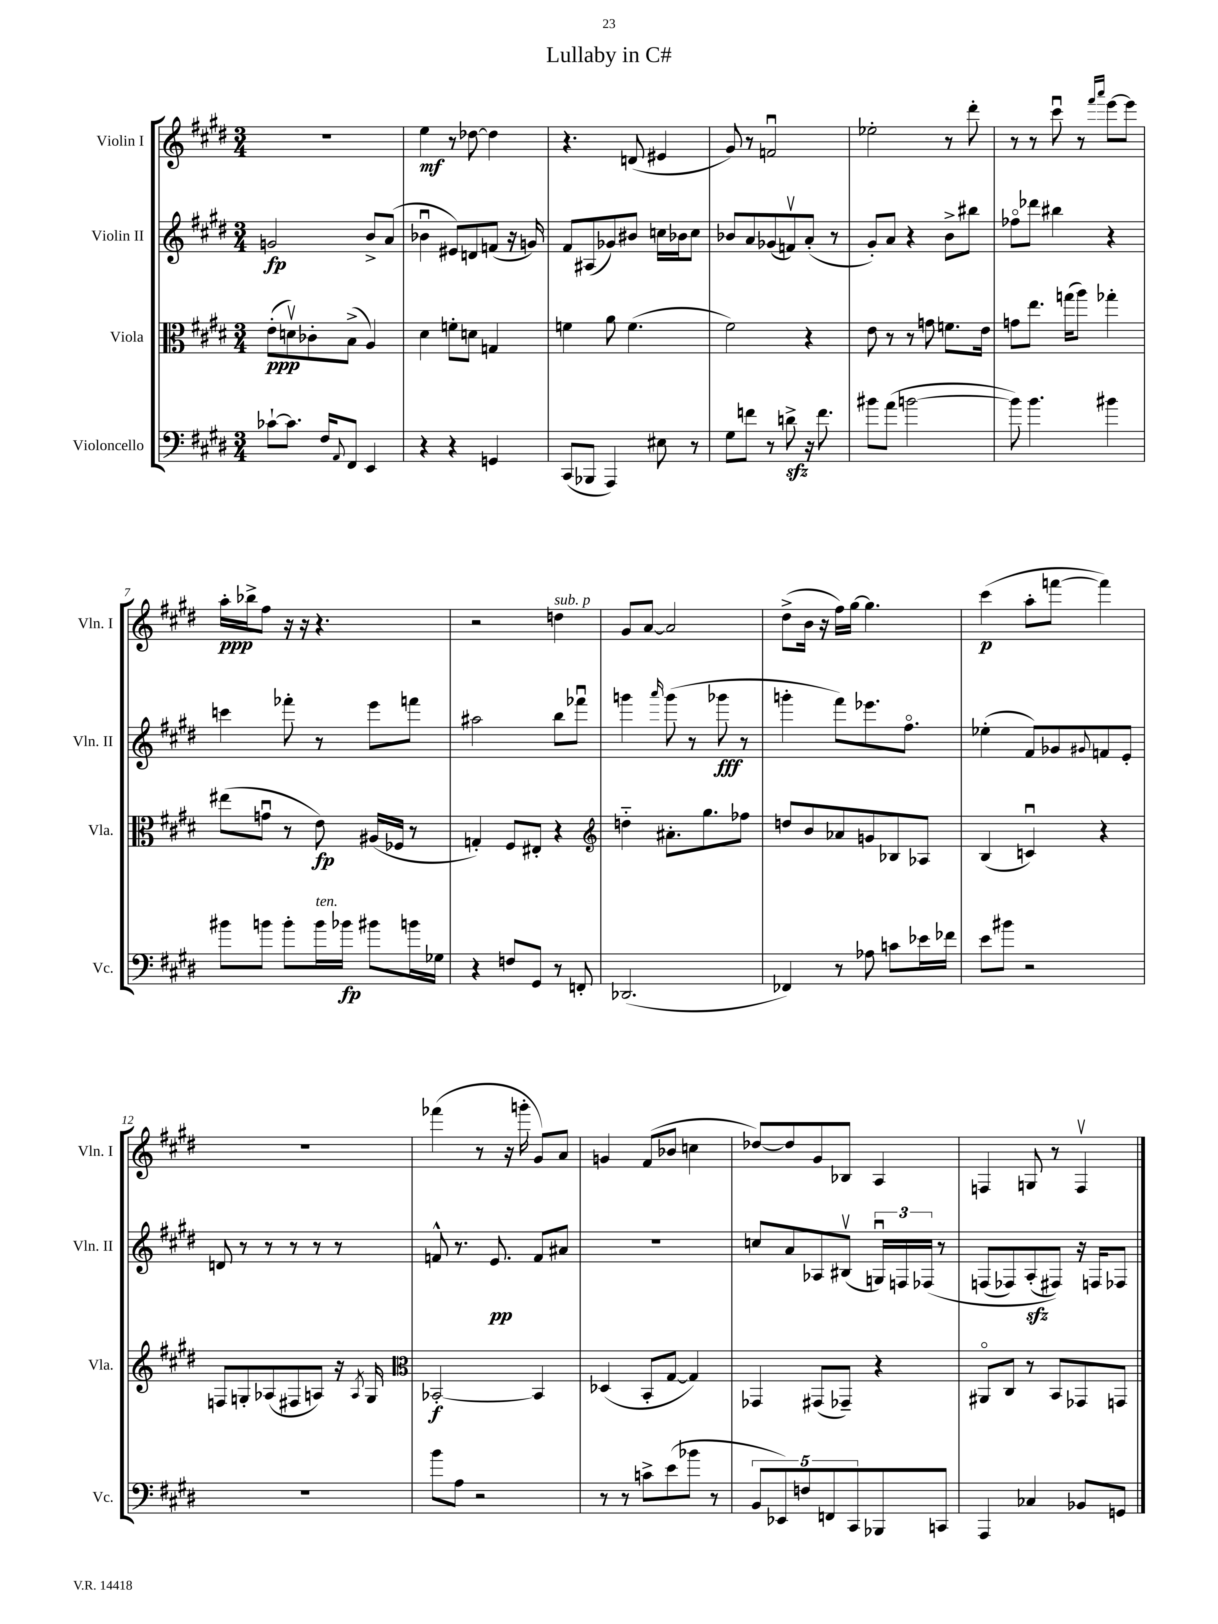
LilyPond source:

\header { title = "Lullaby in C#" }
<<
\new StaffGroup <<
\new Staff = "s0" \with { instrumentName = "Violin I" shortInstrumentName = "Vln. I" } {
    \clef treble \key e \major \numericTimeSignature \time 3/4
    R2. |
    e''4\mf r8 des''8~ des''4 |
    r4. d'8( eis'4 |
    gis'8) r8 f'2\downbow |
    ees''2-. r8 dis'''8-. |
    r8 r8 cis'''8\downbow r8 \grace { fis'''16 a'''16 } e'''8~ e'''8 |
    a''16-.\ppp bes''16-> fis''8 r16 r16 r4. |
    r2 d''4^\markup { \italic "sub. p" } |
    gis'8 a'8~ a'2 |
    dis''8->( b'16 r16 fis''16) gis''16~ gis''4. |
    cis'''4\p( a''8-. f'''8~ f'''4) |
    R2. |
    fes'''4( r8 r16 g'''16-. gis'8) a'8 |
    g'4 fis'8( bes'8 c''4 |
    des''8~) des''8 gis'8 bes8 a4 |
    f4 g8 r8 f4\upbow \bar "|." |
}
\new Staff = "s1" \with { instrumentName = "Violin II" shortInstrumentName = "Vln. II" } {
    \clef treble \key e \major \numericTimeSignature \time 3/4
    g'2\fp b'8-> a'8( |
    bes'4\downbow eis'8) d'8 f'8( r16 g'16) |
    fis'8 ais8( ges'8) bis'8 c''16 bes'16 c''8 |
    bes'8 a'8 ges'8( f'8\upbow) a'8-.( r8 |
    gis'8-.) a'8 r4 b'8-> bis''8 |
    fes''8\flageolet des'''8 bis''4 r4 |
    c'''4 fes'''8-. r8 e'''8 f'''8 |
    ais''2 b''8 fes'''8\downbow |
    g'''4 \grace { a'''16 } g'''8( r8 ges'''8\fff r8 |
    g'''4-. fis'''8) ees'''8. fis''8.\flageolet |
    ees''4-.( fis'8) ges'8 \appoggiatura { gis'8 } f'8 e'8-. |
    d'8 r8 r8 r8 r8 r8 |
    f'8-^ r8. e'8.\pp f'8 ais'8 |
    R2. |
    c''8 a'8 aes8 bis8\upbow( \tuplet 3/2 { g16\downbow) f16 fes16\( } r8 |
    f8( fes8) a8-.\sfz( fis8)\) r16 f16 fes8 \bar "|." |
}
\new Staff = "s2" \with { instrumentName = "Viola" shortInstrumentName = "Vla." } {
    \clef alto \key e \major \numericTimeSignature \time 3/4
    e'8-.\ppp( d'8\upbow) ces'8-. b8->( a4) |
    dis'4 f'8-. d'8 g4 |
    f'4 a'8 f'4.( |
    fis'2) r4 |
    e'8 r8 r8 g'8 f'8. e'16 |
    g'8 e''8. g''16( a''8) ges''4-. |
    eis''8( g'8\downbow r8 e'8\fp) ais16( fes16 r8 |
    g4-.) fis8 eis8-. r4 |
    \clef treble d''4-_ ais'8.-. gis''8. fes''8 |
    d''8 b'8 aes'8 g'8 bes8 aes8 |
    b4( c'4\downbow) r4 |
    f8 g8-. aes8( fis8 a8) r16 \acciaccatura { a8 } g16 |
    \clef alto bes,2~-.\f bes,4 |
    des4( b,8-. gis8~ gis4) |
    ges,4 gis,8( ges,8--) r4 |
    ais,8\flageolet cis8 r8 b,8 ges,8 g,8 \bar "|." |
}
\new Staff = "s3" \with { instrumentName = "Violoncello" shortInstrumentName = "Vc." } {
    \clef bass \key e \major \numericTimeSignature \time 3/4
    ces'8~-! ces'8. fis16 \appoggiatura { a,8 } fis,8 e,4 |
    r4 r4 g,4 |
    cis,8( bes,,8 a,,4) eis8 r8 |
    gis8 f'8 r8 d'8->\sfz r16 f'8. |
    bis'8 a'8( b'2~ |
    b'8) b'4. bis'4 |
    bis'8 b'8 b'8-. b'16^\markup { \italic "ten." } bes'16\fp bis'8 b'16 ges16 |
    r4 f8 gis,8 r8 f,8-. |
    des,2.( |
    fes,4) r8 aes8 c'8 ees'16 fes'16 |
    e'8 bis'8 r2 |
    R2. |
    b'8 a8 r2 |
    r8 r8 c'8-> e'8( bes'8 r8 |
    \tuplet 5/4 { b,8 ees,8) f8 f,8 cis,8 } bes,,8 c,8 |
    a,,4 ces4 bes,8 g,8 \bar "|." |
}
>>
>>
